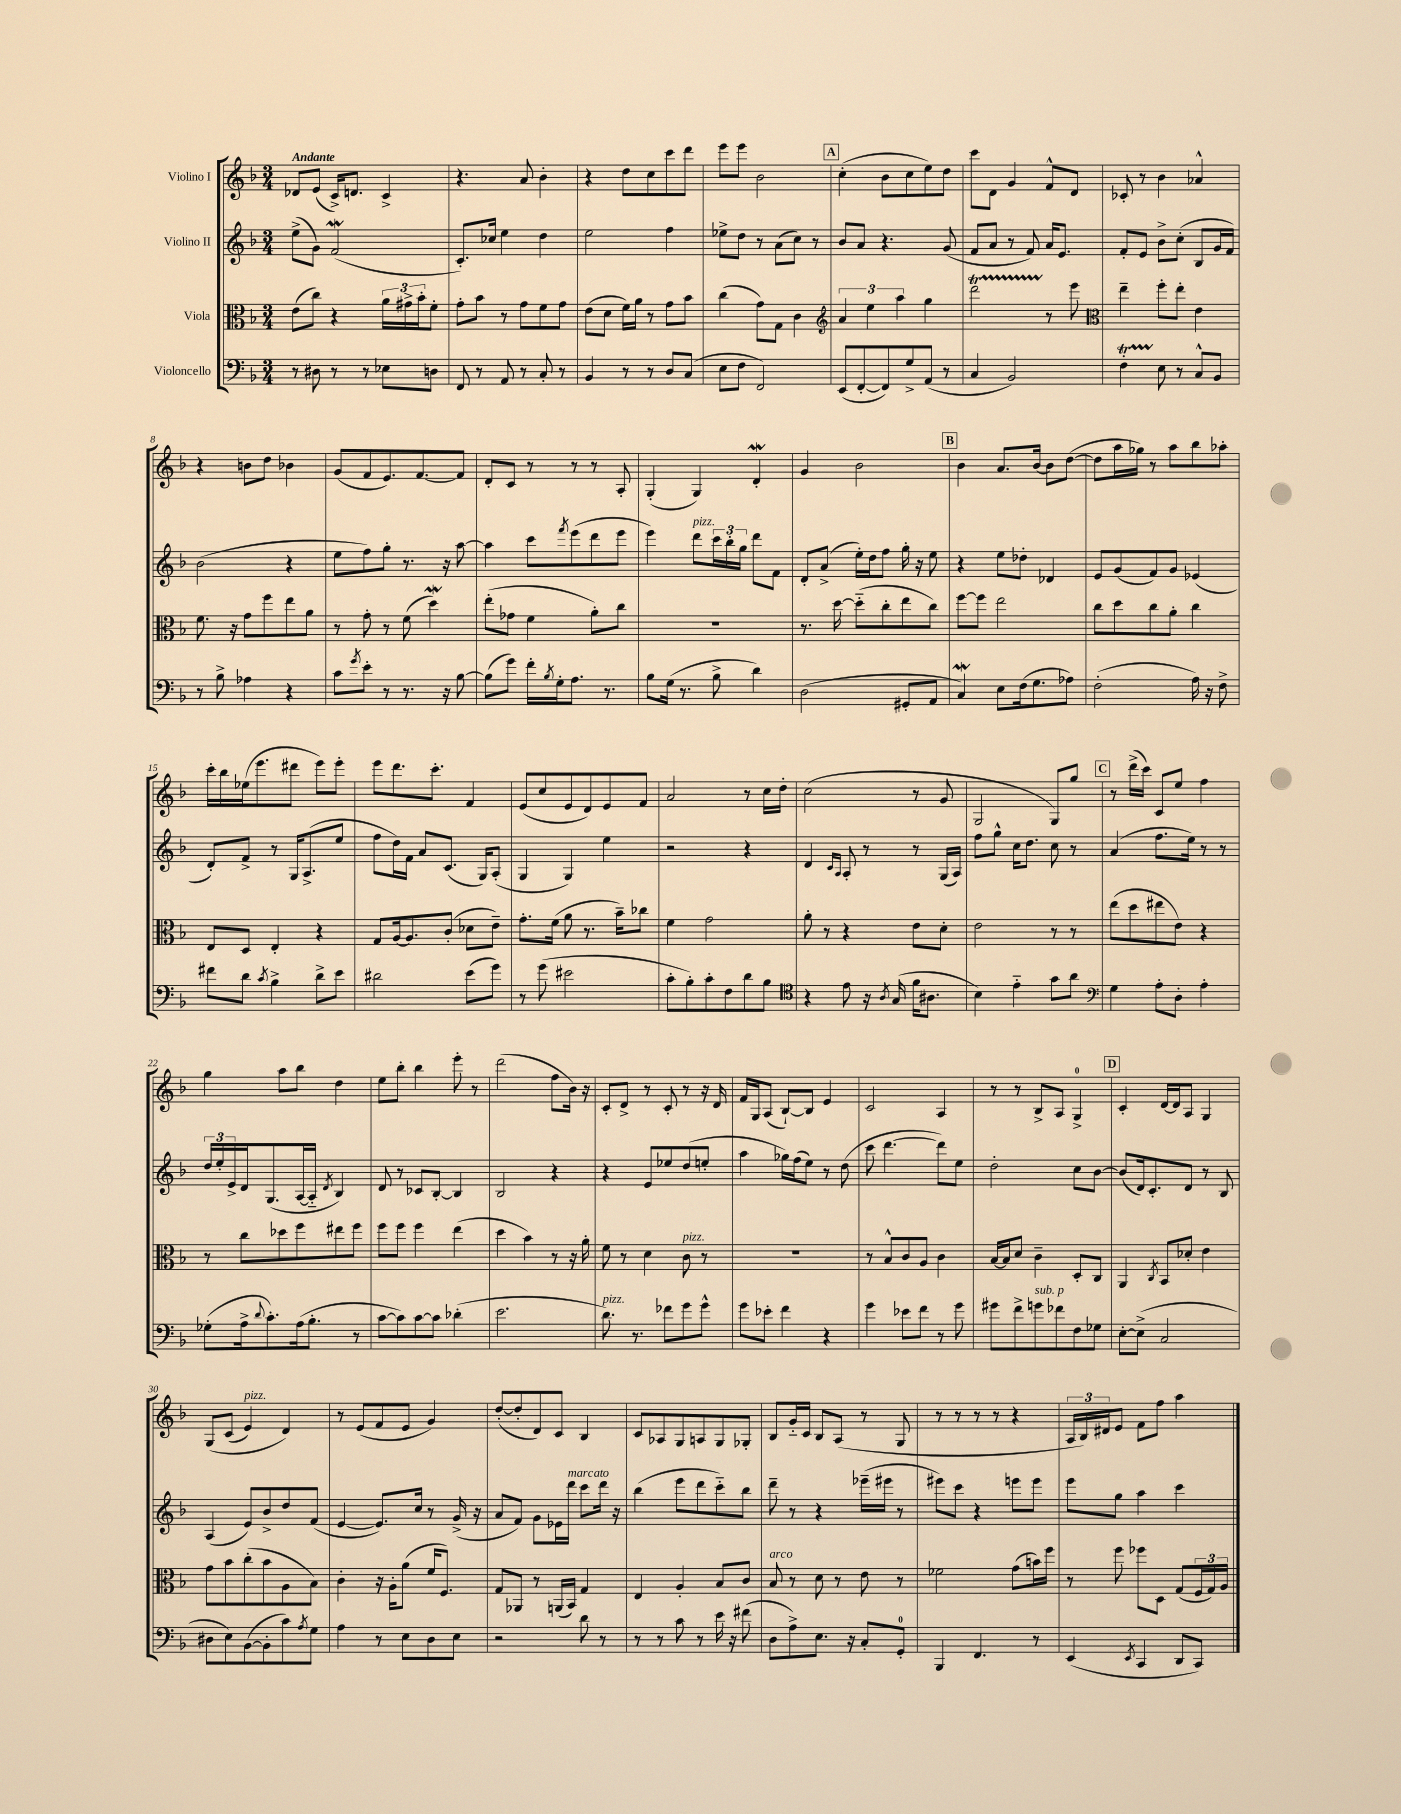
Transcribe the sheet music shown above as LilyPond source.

<<
\new StaffGroup <<
\new Staff = "s0" \with { instrumentName = "Violino I" } {
    \clef treble \key f \major \numericTimeSignature \time 3/4 \tempo "Andante"
    des'8 e'8( c'16->) d'8. c'4-> |
    r4. a'8 bes'4-. |
    r4 d''8 c''8 c'''8 d'''8 |
    e'''8 e'''8 bes'2 |
    \mark \markup { \box "A" } c''4-.( bes'8 c''8 e''8) d''8 |
    c'''8 d'8 g'4 f'8-^ d'8 |
    ces'8-. r8 bes'4 aes'4-^ |
    r4 b'8 d''8 bes'4 |
    g'8( f'8 e'8.) f'8.~ f'8 |
    d'8-. c'8 r8 r8 r8 a8-. |
    g4-.( g4) d'4-.\mordent |
    g'4 bes'2 |
    \mark \markup { \box "B" } bes'4 a'8. bes'16~ bes'8 d''8~( |
    d''8 a''16 ges''16) r8 a''8 bes''8 aes''8-. |
    c'''16-. bes''16 ees''16( e'''8. dis'''8 e'''8) e'''8-. |
    e'''8 d'''8. c'''8.-. f'4 |
    e'8( c''8 e'8 d'8) e'8 f'8 |
    a'2 r8 c''16 d''16-. |
    c''2( r8 g'8 |
    g2 g8) g''8 |
    \mark \markup { \box "C" } r8 d'''16->( c'''16) c'8 e''8 f''4 |
    g''4 a''8 bes''8 d''4 |
    e''8 bes''8-. bes''4 e'''8-. r8 |
    d'''2( f''8 bes'16) r16 |
    c'8-. d'8-> r8 c'8-. r8 r16 d'16 |
    f'16 g16 a8( bes8~-!) bes8 e'4 |
    c'2 a4 |
    r8 r8 bes8-> a8 g4-0-> |
    \mark \markup { \box "D" } c'4-. d'16~ d'16 a8 g4 |
    g8\( c'8( e'4^\markup { \italic "pizz." }) d'4\) |
    r8 e'8( f'8 e'8 g'4) |
    d''8~-.( d''8-. d'8) c'8 bes4 |
    c'8 aes8 g8 a8 g8 ges8-. |
    bes8 g'16-_ c'16 bes8 a8( r8 g8 |
    r8 r8 r8 r8 r4 |
    \tuplet 3/2 { a16 bes16) dis'16 } e'8 f'8 f''8 a''4 \bar "|." |
}
\new Staff = "s1" \with { instrumentName = "Violino II" } {
    \clef treble \key f \major \numericTimeSignature \time 3/4
    e''8->( g'8) f'2\mordent( |
    c'8.-.) ces''16 e''4 d''4 |
    e''2 f''4 |
    ees''8-> d''8 r8 a'8( c''8) r8 |
    \mark \markup { \box "A" } bes'8 a'8 r4. g'8( |
    f'8 a'8 r8 f'8) a'16 e'8. |
    f'8-. e'8 bes'8-> c''8-.( bes8 g'16 f'16) |
    bes'2( r4 |
    e''8 f''8) g''8-. r8. r16 a''8~ |
    a''4 c'''8 \acciaccatura { f'''8 } e'''8( d'''8 e'''8 |
    e'''4) d'''8^\markup { \italic "pizz." } \tuplet 3/2 { c'''16 bes''16-. g''16 } d'''8 f'8 |
    d'8-. a'8->( e''16-.) d''16 f''8 g''16-. r16 e''8 |
    \mark \markup { \box "B" } r4 e''8 des''8-. des'4 |
    e'8 g'8( f'8) g'8 ees'4( |
    d'8-.) f'8-> r8 g16 a8.->( e''8 |
    f''8 d''16) f'16 a'8 c'8.( g16) a8-.( |
    g4 g4) e''4 |
    r2 r4 |
    d'4 \grace { c'16 a16 } a8-. r8 r8 g16( a16) |
    f''8 g''8-^ c''16 d''8. c''8 r8 |
    \mark \markup { \box "C" } a'4( f''8. e''16) r8 r8 |
    \tuplet 3/2 { d''16 e''16-. e'16-> } d'16 g8.( a16~ a16-_ \acciaccatura { d'8 } bes4) |
    d'8 r8 ces'8 bes8~-. bes4 |
    bes2 r4 |
    r4 e'8 ees''8 d''8( e''8-. |
    a''4 ges''16) f''16( e''8) r8 d''8( |
    c'''8 d'''4.~ d'''8) e''8 |
    d''2-. c''8 bes'8~ |
    \mark \markup { \box "D" } bes'8( d'16) c'8.-. d'8 r8 bes8 |
    a4( e'8) bes'8-> d''8 f'8( |
    e'4~ e'8.) c''16 r8 g'16->( r16 |
    a'8 f'8) g'8 ees'16 d'''16^\markup { \italic "marcato" } c'''8 d'''16 r16 |
    bes''4( e'''8 d'''8 c'''8-_) bes''8 |
    d'''8-- r8 r4 ees'''16--( eis'''16 r8 |
    eis'''8) c'''8 r4 e'''8 e'''8 |
    e'''8 g''8 a''4 c'''4 \bar "|." |
}
\new Staff = "s2" \with { instrumentName = "Viola" } {
    \clef alto \key f \major \numericTimeSignature \time 3/4
    e'8( c''8) r4 \tuplet 3/2 { a'16 gis'16-> bes'16-. } f'8-. |
    g'8-. bes'8 r8 g'8 f'8 g'8 |
    e'8( d'8 f'16) a'16 r8 g'8 bes'8 |
    c''4( g'8) g8 c'4 |
    \mark \markup { \box "A" } \clef treble \tuplet 3/2 { a'4 e''4 a''4 } g''4 |
    d'''2\startTrillSpan r8\stopTrillSpan e'''8 |
    \clef alto e''4-- f''8-. e''8-. e'4 |
    f'8. r16 g'8 f''8 e''8 a'8 |
    r8 g'8-. r8 f'8( d''4\mordent) |
    e''8-.( ges'8 f'4 a'8-.) c''8 |
    R2. |
    r8. d''16~ d''8-_( c''8-. e''8 c''8) |
    \mark \markup { \box "B" } f''8~ f''8 e''2 |
    c''8 d''8 c''8 a'8-. c''4 |
    e8 d8 e4-. r4 |
    g8 a16~ a8. c'8-.( des'8 e'8--) |
    g'8.-. f'16( a'8 r8. bes'16--) ces''8 |
    f'4 g'2 |
    a'8-. r8 r4 e'8 d'8-. |
    e'2 r8 r8 |
    \mark \markup { \box "C" } e''8( d''8 eis''8 e'8) r4 |
    r8 c''8 des''8 f''8 eis''8 f''8 |
    f''8 f''8 f''4 e''4( |
    d''4 bes'4) r8 r16 a'16-. |
    f'8 r8 d'4 c'8^\markup { \italic "pizz." } r8 |
    R2. |
    r8 bes8-^ c'8 a8 c'4 |
    bes16~ bes16 d'8 c'4-- d8-. c8 |
    \mark \markup { \box "D" } a,4 \acciaccatura { c8 } bes,8 des'8-. e'4 |
    g'8 bes'8 c''8-.( bes'8 a8 bes8) |
    c'4-. r16 a16-. a'8( f'16 f8.) |
    g8 aes,8 r8 a,16( bes,16) g4 |
    e4 a4-. bes8 c'8 |
    bes8^\markup { \italic "arco" } r8 d'8 r8 e'8 r8 |
    fes'2 g'8( b'16) f''16 |
    r8 f''8 fes''8 d8 g8( \tuplet 3/2 { f16 g16) a16 } \bar "|." |
}
\new Staff = "s3" \with { instrumentName = "Violoncello" } {
    \clef bass \key f \major \numericTimeSignature \time 3/4
    r8 dis8 r8 r8 ees8 d8 |
    f,8 r8 a,8 r8 c8-. r8 |
    bes,4 r8 r8 d8 c8( |
    e8 f8 f,2) |
    \mark \markup { \box "A" } e,8( f,8~-. f,8) g8-> a,8( r8 |
    c4 bes,2) |
    f4-.\startTrillSpan e8\stopTrillSpan r8 c8-^ bes,8 |
    r8 bes8-> aes4 r4 |
    c'8 \acciaccatura { g'8 } e'8-. r8 r8. r16 bes8~ |
    bes8( g'8) f'16-. \acciaccatura { bes8 } g16-. a8. r8. |
    bes8 g16( r8. bes8-> d'4) |
    d2( gis,8-. a,8 |
    \mark \markup { \box "B" } c4\mordent) e8 f16( g8. aes8) |
    f2-.( a16) r16 f8-> |
    fis'8 d'8 \acciaccatura { c'8 } bes4-> d'8-> e'8 |
    dis'2 e'8( g'8) |
    r8 g'8( eis'2 |
    c'8-. bes8-.) c'8-. f8 d'8 bes8 |
    \clef tenor r4 e'8 r16 \acciaccatura { a8 } g16( f'16 ais8. |
    bes4) e'4-_ g'8 a'8 |
    \mark \markup { \box "C" } \clef bass g4 a8-. d8-. a4-. |
    ges8-.( a16-> \appoggiatura { d'8 } c'8.-.) a16( bes8.-. r8 |
    c'8~ c'8) c'8~ c'8 des'4-.( |
    e'2. |
    d'8.^\markup { \italic "pizz." }) r8. fes'8 g'8 g'8-^ |
    g'8 ees'8-. f'4 r4 |
    g'4 ees'8 f'8 r8 g'8 |
    gis'8 f'8-> g'8^\markup { \italic "sub. p" } fes'8 f8 ges8 |
    \mark \markup { \box "D" } e8~-. e8->( c2 |
    dis8 e8) bes,8~( bes,8-. c'8) \acciaccatura { a8 } g8 |
    a4 r8 e8 d8 e8 |
    r2 d'8 r8 |
    r8 r8 c'8 r8 e'16 r16 fis'8( |
    d8 a8->) e8. r16 c8-. g,8-0-. |
    bes,,4 f,4. r8 |
    e,4( \acciaccatura { e,8 } c,4 d,8 c,8) \bar "|." |
}
>>
>>
